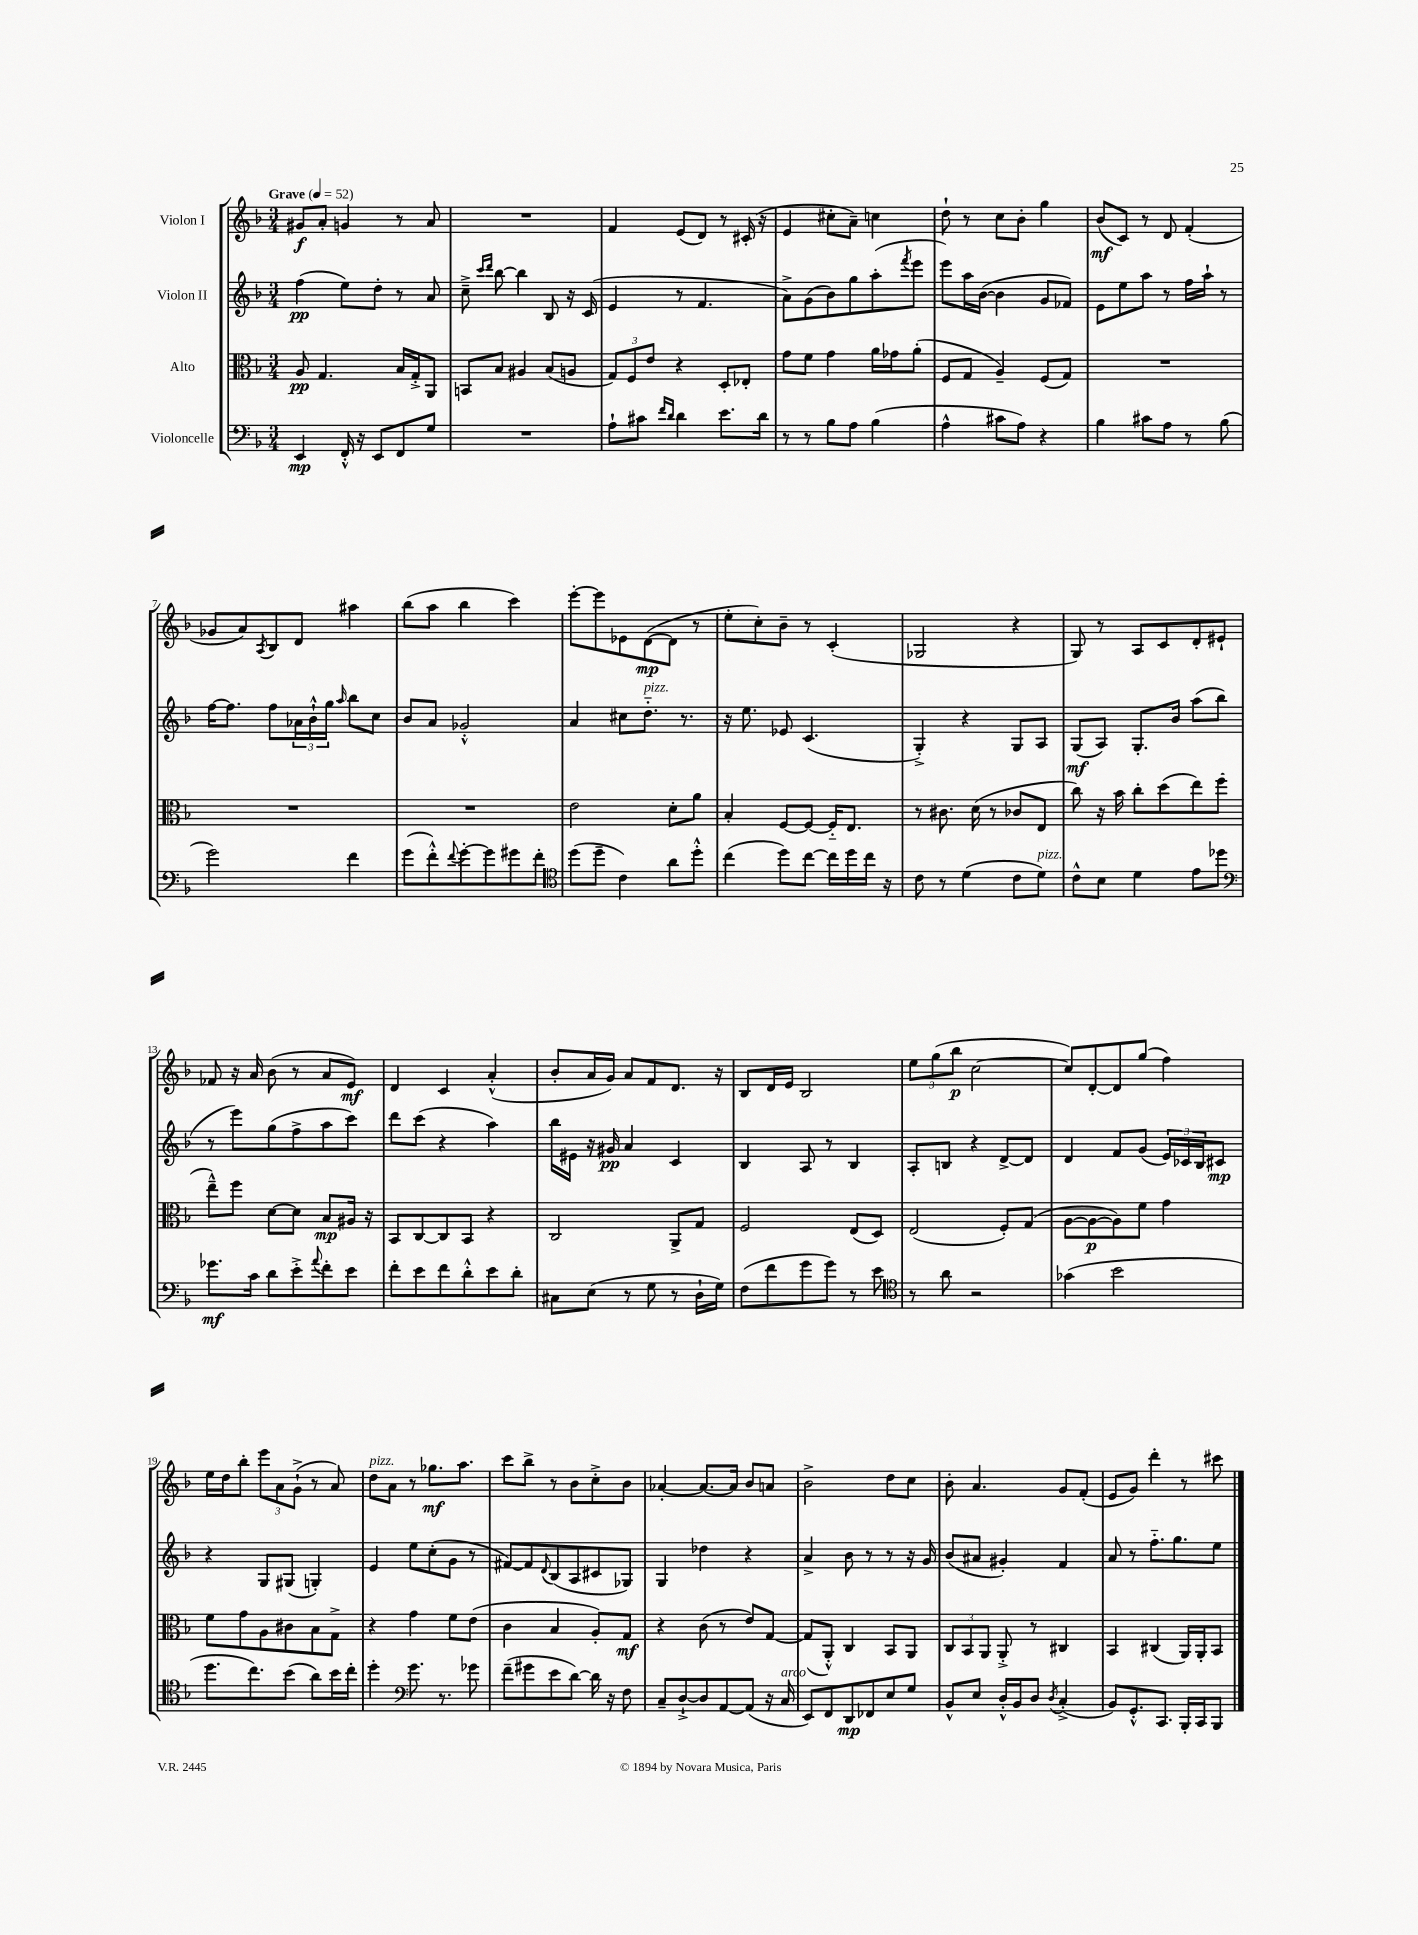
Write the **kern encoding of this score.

**kern	**kern	**kern	**kern
*staff4	*staff3	*staff2	*staff1
*clefF4	*clefC3	*clefG2	*clefG2
*k[b-]	*k[b-]	*k[b-]	*k[b-]
*M3/4	*M3/4	*M3/4	*M3/4
*MM52	*MM52	*MM52	*MM52
4EE	8A	(4ff	8g#
.	4.G	.	8a'
16FF'^^	.	8ee)	4g
16r	.	.	.
8EE	.	8dd'	.
8FF	16B-	8r	8r
.	16G'^	.	.
8G	8AA	8a	8a
=	=	=	=
2.r	8BB	8cc~^	2.r
.	.	16qqccc	.
.	.	16qqddd	.
.	8B-	[8bb-	.
.	4A#	4bb-]	.
.	(8B-	8B-	.
.	8A	16r	.
.	.	(16c	.
=	=	=	=
8A`	12G)	4e	4f
.	12F	.	.
8c#	.	.	.
.	12e	.	.
16qqf	.	.	.
16qqd	.	.	.
4d	4r	8r	(8e
.	.	4.f	8d)
8.e	8D'	.	8r
.	8E-'	.	(16c#'
16d	.	.	16r
=	=	=	=
8r	8g	8a^)	4e
8r	8f	(8g	.
8B-	4g	8b-)	8cc#'
8A	.	8gg	8a~)
(4B-	16a	(8aa'	4cc
.	16g-	.	.
.	.	8qfff	.
.	(8a'	8eee	.
=	=	=	=
4A^^	8F	8eee)	8dd`
.	8G	16aa	8r
.	.	([16b-	.
8c#	4A~)	4b-]	8cc
8A)	.	.	8b-'
4r	(8F	8g	4gg
.	8G)	8f-)	.
=	=	=	=
4B-	2.r	8e	(8b-
.	.	8ee	8c)
8c#	.	8aa	8r
8A	.	8r	8d
8r	.	16ff	(4f'
.	.	16aa`	.
(8B-	.	8r	.
=	=	=	=
2g)	2.r	[16ff	8g-
.	.	8.ff]	.
.	.	.	8a)
.	.	.	8qA
.	.	8ff	8B-
.	.	24a-	8d
.	.	24b-`^^	.
.	.	24gg	.
.	.	16qqaa	.
4f	.	8bb-	4aa#
.	.	8cc	.
=	=	=	=
(8g	2.r	8b-	(8bb-
8f'^^)	.	8a	8aa
8qqf	.	.	.
[8g'	.	2g-'^^	4bb-
8g]	.	.	.
8g#	.	.	4ccc)
8f'	.	.	.
=	=	=	=
*clefC4	*	*	*
(8dd	2e	4a	[8eee'
8dd~	.	.	8eee]
4c)	.	8cc#	8e-
.	.	8.dd'~	([8d
8a	8d'	.	8d]
.	.	8.r	.
8dd'^^	8a	.	8r
=	=	=	=
(4cc	4B-'	16r	8ee'
.	.	8.ee	.
.	.	.	8cc')
8dd)	[8F	8e-	8b-~
[8cc	8F_	(4.c	8r
16cc]	16F'~]	.	(4c'
16dd	8.E	.	.
16cc	.	.	.
16r	.	.	.
=	=	=	=
8c	8r	4G'^)	2G-
8r	8.c#	.	.
(4d	.	4r	.
.	(16d	.	.
.	8r	.	.
8c	8c-	8G	4r
8d)	8E	8A	.
=	=	=	=
8c^^	8cc)	(8G	8G)
8B-	16r	8A)	8r
.	16b-	.	.
4d	8cc'	8.G'	8A
.	(8dd	.	8c
.	.	16b-	.
8e	8ee)	(8aa	8d'
8dd-	(8ff	8bb-	8e#`
=	=	=	=
*clefF4	*	*	*
8.g-	8ee~^^)	8r	8f-
.	8ff	8eee)	16r
16c	.	.	16a
8d	[8d	(8gg	(8b-
8e'^	8d]	8ff^	8r
8qqa	.	.	.
8f'	8B-	8aa	8a
8e	16A#	8ccc)	8e)
.	16r	.	.
=	=	=	=
8f'	8BB-	8ddd	4d
8e	[8C	(8ccc	.
8f	8C]	4r	4c
8d'^^	8BB-	.	.
8e	4r	4aa)	(4a'^^
8d'	.	.	.
=	=	=	=
8C#	2C	16bb-	8b-'
.	.	16e#	.
(8E	.	16r	16a
.	.	16g#	16g)
8r	.	4a	8a
8G	.	.	8f
8r	8AA^	4c	8.d
16D`	8G	.	.
16G)	.	.	16r
=	=	=	=
(8F	2F	4B-	8B-
8f	.	.	16d
.	.	.	16e
8g	.	8A	2B-
8g)	.	8r	.
8r	(8E	4B-	.
8e	8D)	.	.
=	=	=	=
*clefC4	*	*	*
8r	(2E	8A'	12ee
.	.	.	(12gg
8a	.	8B	.
.	.	.	12bb-
2r	.	4r	[2cc
.	8F')	[8d^	.
.	(8G	8d]	.
=	=	=	=
(4g-	[8A	4d	8cc])
.	8A_	.	[8d'
2b-	8A])	8f	8d]
.	8f	(8g	(8gg
.	4g	24e)	4ff)
.	.	24c-	.
.	.	24B-	.
.	.	8c#	.
=	=	=	=
8.dd	8f	4r	16ee
.	.	.	16dd
.	8g	.	8bb-'
8.cc)	.	.	.
.	8A	8G	12eee
.	.	.	12a
(8b-	8c#	(8G#	.
.	.	.	(12g`^
8a)	8B-	4G')	8r
16b-	8G^	.	8a)
16cc'	.	.	.
=	=	=	=
4dd'	4r	4e	8dd
.	.	.	8a
*clefF4	*	*	*
8.g	4g	8ee	8r
.	.	(8cc'	8.gg-
8.r	.	.	.
.	8f	8g	.
.	.	.	8.aa
8g-	(8e	8r	.
=	=	=	=
(8f~	4c	[8f#)	8ccc
8g#	.	8f#]	8bb-^
.	.	8qqd	.
8e	4B-	(8B-	8r
[8d)	.	8A	8b-
16d]	8A')	8c#	8cc'^
16r	.	.	.
8F	8G	8G-)	8b-
=	=	=	=
8C~	4r	4G	[4a-'
[8D`^	.	.	.
8D]	(8c	4dd-	8.a-_
[8AA	8r	.	.
.	.	.	16a-]
(8AA]	8e)	4r	8b-
16r	[8G	.	8a
16C	.	.	.
=	=	=	=
8EE)	(8G]	4a^	2b-^
8FF	8AA'^^)	.	.
8DD	4C	8b-	.
8FF-	.	8r	.
8E	8BB-	8r	8dd
8G	8AA	16r	8cc
.	.	16g	.
=	=	=	=
8BB-^^	12C	(8b-	8b-'
.	12BB-	.	.
8E	.	8a#	4.a
.	12AA	.	.
16D'^^	8AA'^	4g#')	.
16BB-	.	.	.
8D	8r	.	.
8qD	.	.	.
(4C'^	4C#	4f	8g
.	.	.	(8f'
=	=	=	=
8BB-)	4BB-	8a	8e
8.GG'^^	.	8r	8g)
.	(4C#	8.ff'~	4ddd'
8.CC	.	.	.
.	.	8.gg	.
16BBB-'	16AA)	.	8r
16CC	16AA'	.	.
8BBB-	8BB-	8ee	8ccc#
==	==	==	==
*-	*-	*-	*-
